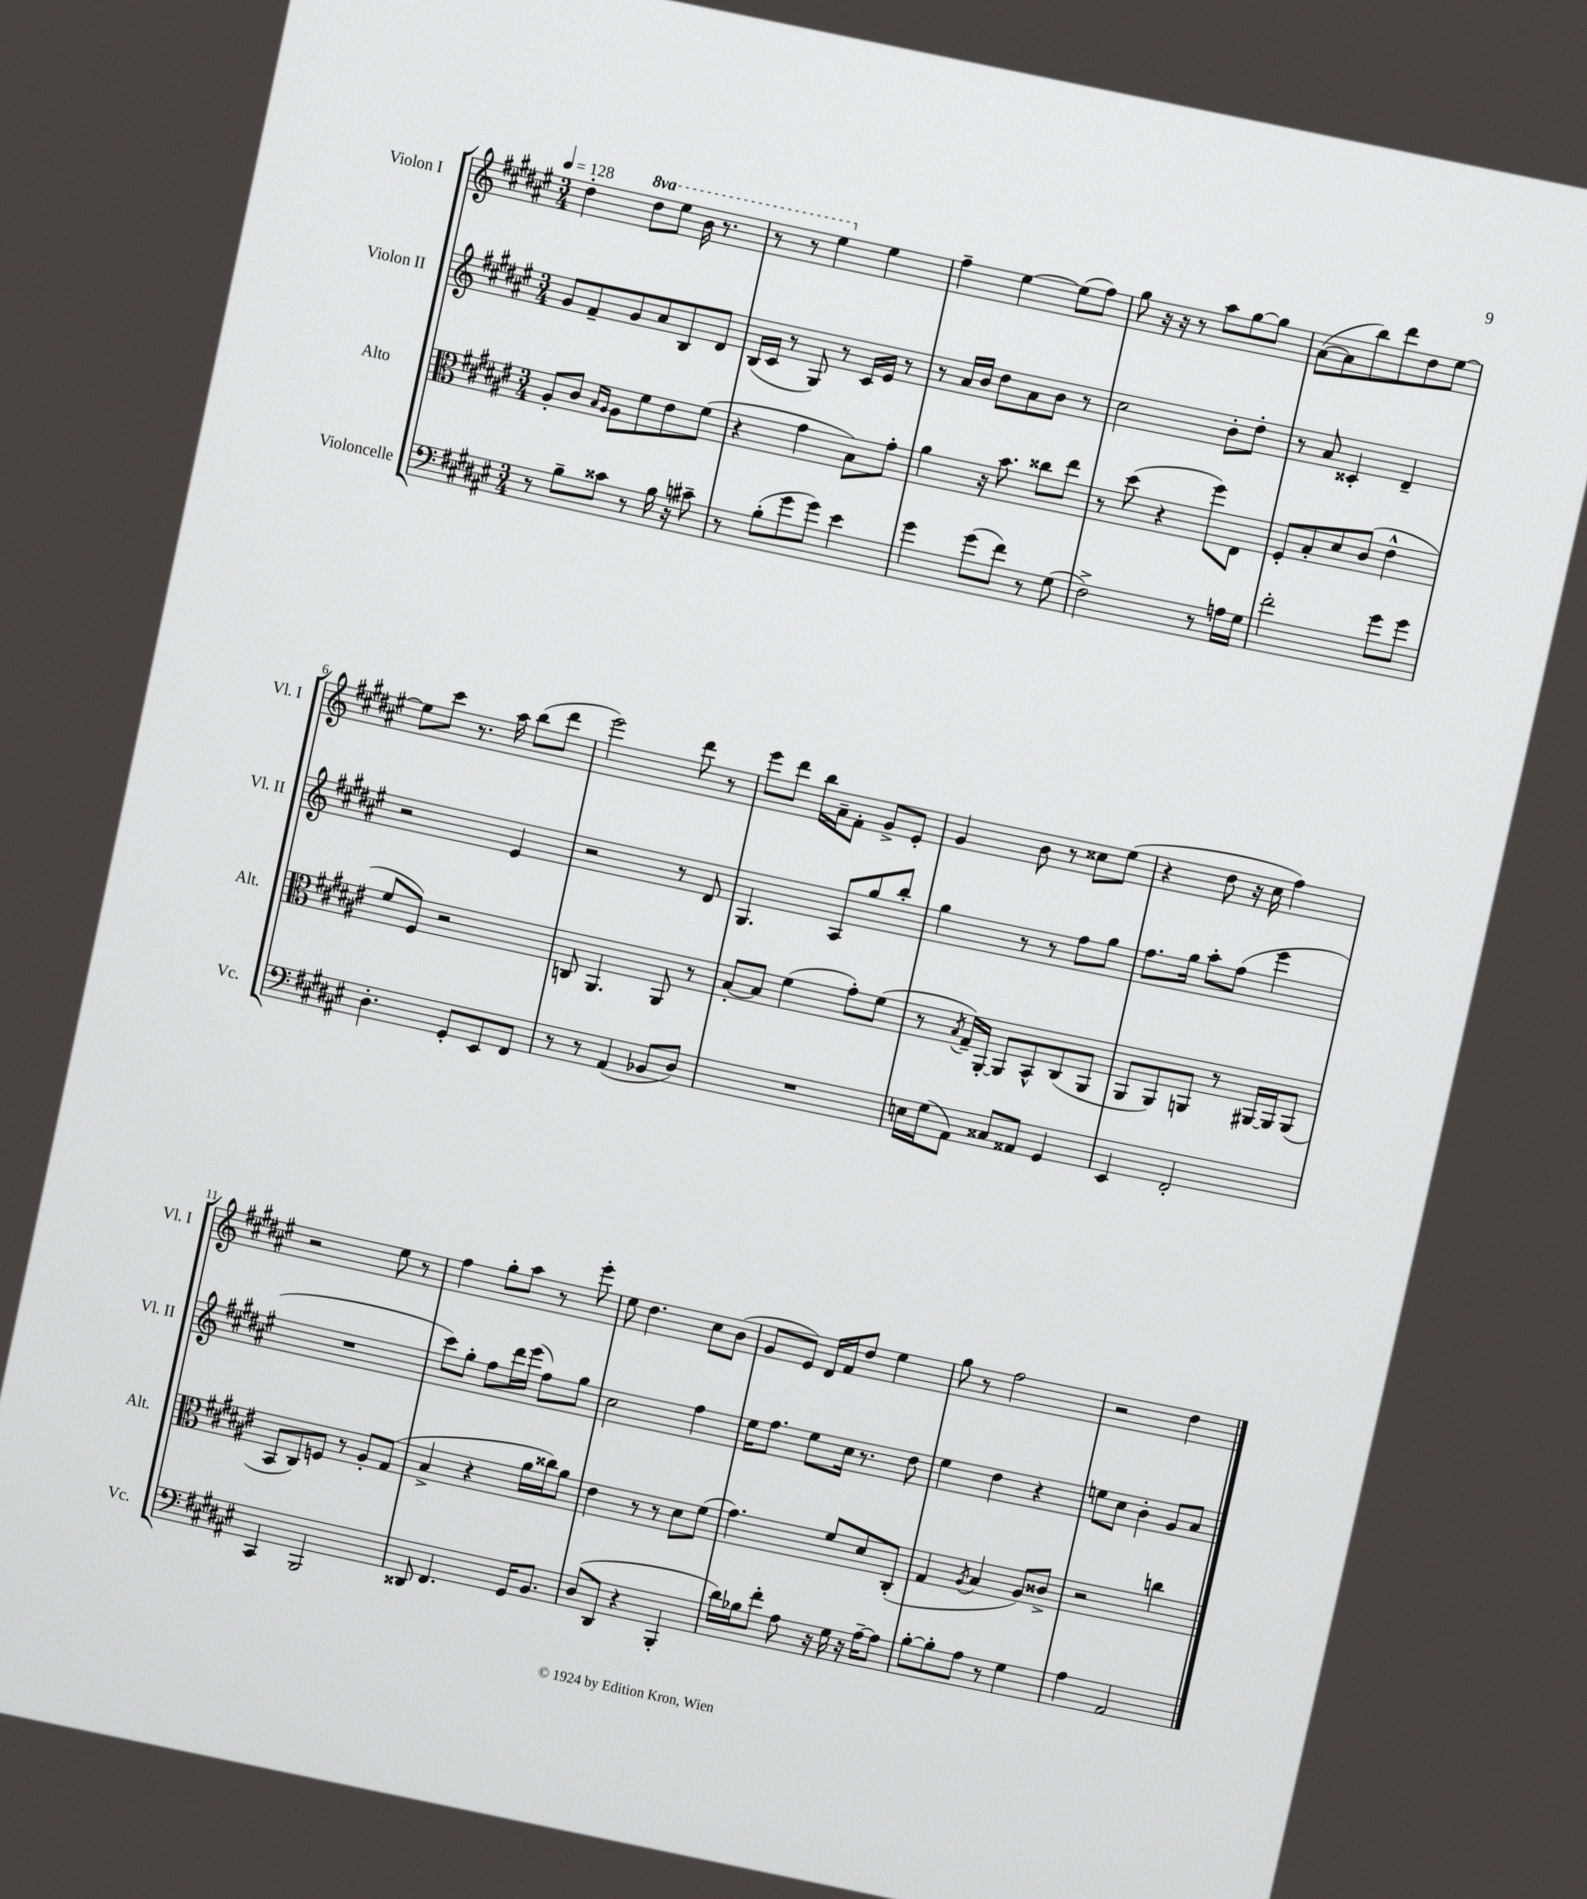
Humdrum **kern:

**kern	**kern	**kern	**kern
*staff4	*staff3	*staff2	*staff1
*clefF4	*clefC3	*clefG2	*clefG2
*k[f#c#g#d#a#e#]	*k[f#c#g#d#a#e#]	*k[f#c#g#d#a#e#]	*k[f#c#g#d#a#e#]
*M3/4	*M3/4	*M3/4	*M3/4
*MM128	*MM128	*MM128	*MM128
8r	8A#'/L	8g#/L	4dd#'\
8B~\L	8c#/J	8f#~/	.
.	16qqB/LL	.	.
.	16qqA#/JJ	.	.
8c##\J	8A#\L	8g#/	8ddd#\L
8r	8f#\	8a#/	8eee#\J
16B\	8e#\	8B/	16bb\
16r	.	.	8.r
8c#~\	(8f#\J	8d#/J	.
=	=	=	=
8r	4r	(16B/LL	8r
.	.	16c#/JJ	.
(8B'\L	.	8r	8r
8g#\	4g#\	8G#/)	4eee#\
8g#\J)	.	8r	.
4e#\	8B\L)	16c#/LL	4ee#\
.	.	16e#/JJ	.
.	8g#'\J	8r	.
=	=	=	=
4g#\	4a#\	8r	4ff#~\
.	.	16a#/LL	.
.	.	16b/JJ	.
(8g#\L	16r	8dd#\L	[4ee#\
.	8.b\	.	.
8f#\J)	.	8a#\	.
8r	8cc##\L	8b\J	(8ee#\]L
(8G#\	8ee#\J	8r	8ff#\J)
=	=	=	=
2F#^\)	8r	2cc#\	8gg#\
.	(8dd#\	.	16r
.	.	.	16r
.	4r	.	8r
.	.	.	8aa#\L
8r	8ff#\L)	8b'\L	[8gg#\
16A\LL	8E#\J	8dd#'\J	8gg#\]J
16G#\JJ	.	.	.
=	=	=	=
2f#'\	8F#'/L	8r	([8a#\L
.	8B'/	8a#/	8a#\]
.	8d#/	4c##'/	8bb\)
.	(8c#/J	.	8ddd#\
8g#\L	4e#^^\	4d#~/	8dd#\
8g#\J	.	.	[8ee#\J
=	=	=	=
4.D#'\	8f#/L	2r	8ee#\]L
.	8F#/J)	.	8ccc#\J
.	2r	.	8.r
8GG#'/L	.	.	.
.	.	.	16aa#\
8EE#/	.	4e#/	(8bb\L
8FF#/J	.	.	8ddd#\J
=	=	=	=
8r	8C/	2r	2eee#\)
8r	4.AA#/	.	.
(4AA#/	.	.	.
8BB-/L	8AA#/	8r	8ddd#\
8D#/J)	8r	8d#/	8r
=	=	=	=
2.r	[8B'/L	4.G#/	8eee#\L
.	8B/]J	.	8ddd#\J
.	(4f#\	.	16bb\LL
.	.	.	16a#~\J
.	.	8A#/L	8f#'\J
.	8g#'\L)	8gg#/	8g#^/L
.	(8f#\J	8bb'/J	8e#'/J
=	=	=	=
16E\LL	8r	4gg#\	4g#/
(16G#\J	.	.	.
.	8qB/	.	.
8AA#\J)	16G#~/LL)	.	.
.	[16AA#'/JJ	.	.
8C##/L	8AA#/]L	8r	8b\
8AA##/J	8BB^^/	8r	8r
4GG#/	(8C#/	8ff#\L	8cc##\L
.	8AA#/J	8gg#\J	(8ee#\J
=	=	=	=
4EE#/	8AA#/L	8.ff#\L	4r
.	8AA#/)	.	.
.	.	16gg#\Jk	.
2FF#'/	8AA/J	8aa#'\L	8dd#\
.	8r	(8ff#\J	16r
.	.	.	16cc#\
.	[16AA#/LL	4eee#\	4ff#\)
.	16AA#/]J	.	.
.	(8AA#/J	.	.
=	=	=	=
4CC#/	8BB/L	2.r	2r
.	8C#/)	.	.
2BBB/	8F/J	.	.
.	8r	.	.
.	8A#'/L	.	8ee#\
.	(8G#/J	.	8r
=	=	=	=
8DD##/	4B^/	8ccc#\L)	4ff#\
4.FF#/	.	8gg#'\J	.
.	4r	8ff#\L	8gg#'\L
.	.	16ddd#\L	8aa#\J
.	.	(16eee#\JJ	.
16GG#/LK	16a#\LL	8ff#\L)	8r
8.BB/J	16cc##\J)	.	.
.	8a#\J	8gg#\J	8eee#'\
=	=	=	=
(8D#/L	4e#\	2cc#\	8ee#\
8DD#/J	.	.	4.dd#\
4r	8r	.	.
.	8r	.	.
4BBB'/	8d#\L	4ff#\	8cc#\L
.	(8f#\J	.	(8b\J
=	=	=	=
16d#\LL)	4.g#\)	16ee#\LK	8g#/L
16B-\J	.	8.ff#\J	.
8f#'\J	.	.	8e#/J)
8A#\	.	8ee#\L	16d#/LL
.	.	.	16f#/J
16r	8f#/L	16cc#\Jk	8dd#/J
16G#\	.	8.r	.
16r	8d#/	.	4ee#\
[16A#~\LK	.	.	.
8A#\]J	(8C#'/J	8dd#\	.
=	=	=	=
[8B'\L	4G#/	4ee#\	8gg#\
8B'\]	.	.	8r
.	8qA#/	.	.
8A#\J	4B/	4dd#\	2ff#\
8r	.	.	.
4G#\	8A#/L)	4r	.
.	8c##^/J	.	.
=	=	=	=
4A#\	2r	8ee\L	2r
.	.	8cc#\J	.
2AA#/	.	4b'\	.
.	4cc\	8g#/L	4dd#\
.	.	8a#/J	.
==	==	==	==
*-	*-	*-	*-
